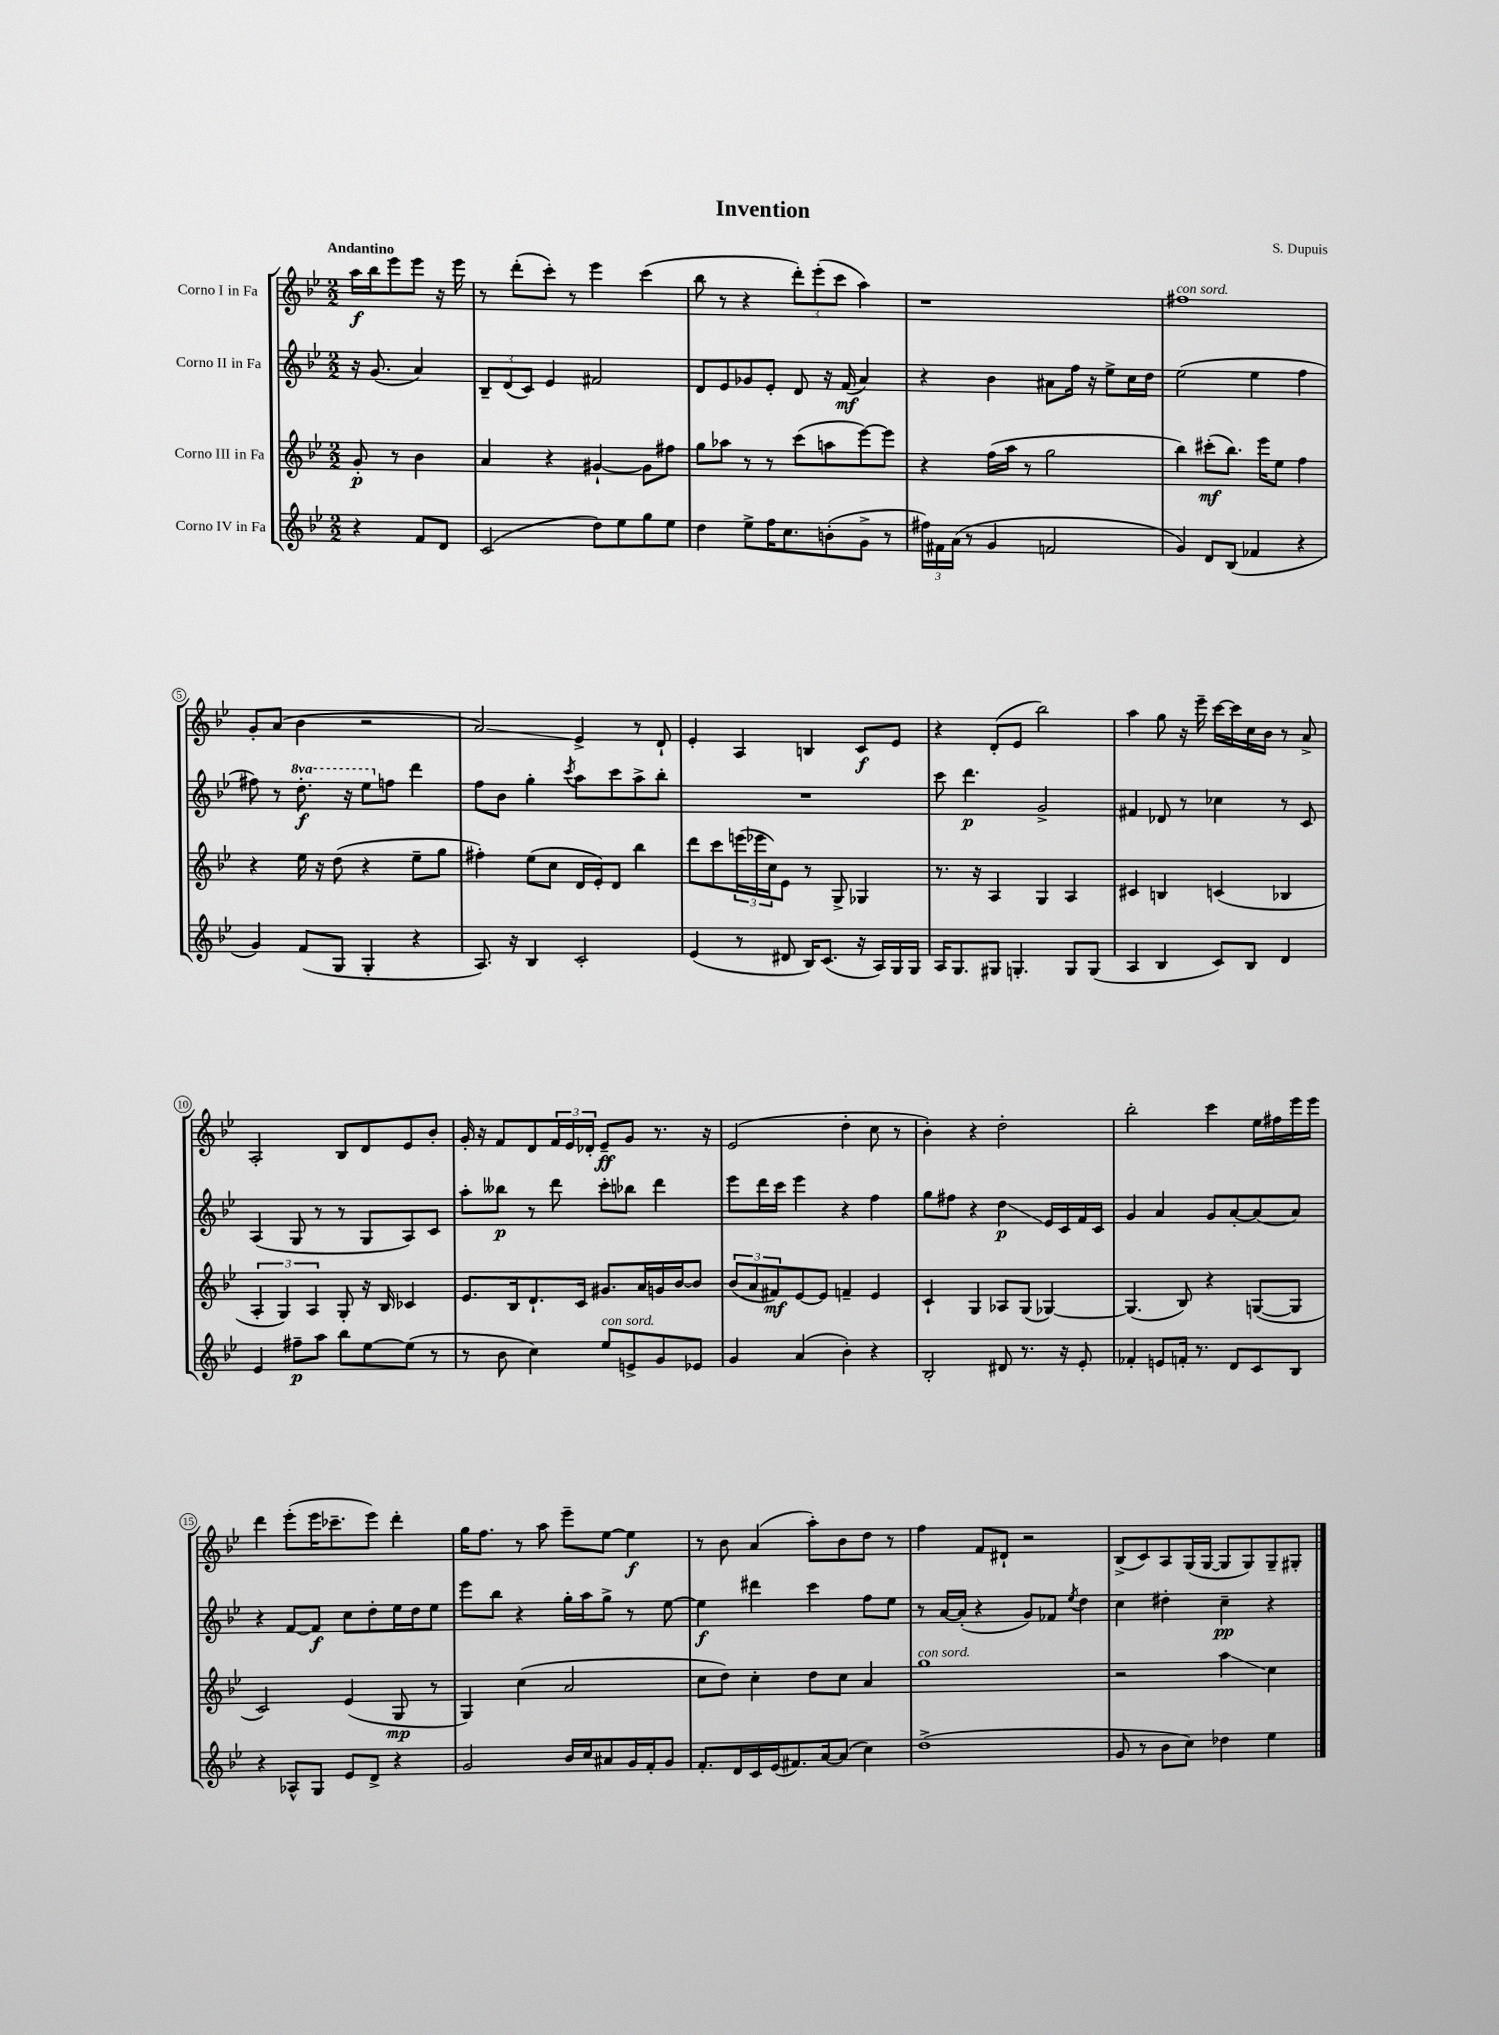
\header { title = "Invention" composer = "S. Dupuis" }
<<
\new StaffGroup <<
\new Staff = "s0" \with { instrumentName = "Corno I in Fa" } {
    \clef treble \key bes \major \numericTimeSignature \time 2/2 \partial 2 \tempo "Andantino"
    a''16\f bes''16 ees'''8 ees'''8 r16 ees'''16 |
    r8 d'''8-.( c'''8-.) r8 ees'''4 c'''4( |
    bes''8 r8 r4 \tuplet 3/2 { d'''8-.) ees'''8-.( c'''8 } a''4) |
    r1 |
    fis''1^\markup { \italic "con sord." } |
    g'8-. a'8( bes'4 r2 |
    a'2\glissando) ees'4-> r8 d'8-! |
    ees'4-. a4 b4 c'8\f ees'8 |
    r4 d'8-.( ees'8 bes''2) |
    a''4 g''8 r16 ees'''16-- c'''16~ c'''16 c''16 bes'16 r8 a'8-> |
    a2-. bes8 d'8 ees'8 bes'8-. |
    g'16-. r16 f'8 d'8 \tuplet 3/2 { f'16 ees'16 des'16-. } ees'8--\ff g'8 r8. r16 |
    ees'2( d''4-. c''8 r8 |
    bes'4-.) r4 d''2-. |
    bes''2-. c'''4 ees''16 fis''16 ees'''16 ees'''16 |
    d'''4 ees'''8-.( ees'''16 ces'''8.-- ees'''8) d'''4-. |
    g''16 f''8. r8 a''8 ees'''8-- ees''8~ ees''4\f |
    r8 bes'8 a'4( a''8-.) bes'8 d''8 r8 |
    f''4 f'8 dis'8-! r2 |
    bes8->( c'8) a8 g16( g16~ g8 g8) g8-- gis8-. \bar "|." |
}
\new Staff = "s1" \with { instrumentName = "Corno II in Fa" } {
    \clef treble \key bes \major \numericTimeSignature \time 2/2 \set Staff.ottavationMarkups = #ottavation-simple-ordinals \partial 2
    r16 g'8.( a'4) |
    \tuplet 3/2 { bes8-- d'8( c'8) } ees'4 fis'2 |
    d'8 ees'8 ges'8 ees'8-. d'8 r16 f'16\mf( a'4) |
    r4 bes'4 ais'8 f''16 r16 ees''8-> c''16 d''16 |
    ees''2( ees''4 f''4 |
    fis''8) r8 \ottava #1 d'''8.-.\f r16 ees'''8 \ottava #0 f''8 d'''4 |
    f''8 bes'8 g''4-. \acciaccatura { c'''8 } a''8 c'''8 a''8-> bes''8-. |
    R1 |
    c'''8 d'''4.\p g'2-> |
    fis'4 des'8 r8 ces''4 r8 c'8 |
    a4( g8 r8 r8 g8 a8) c'8 |
    a''8-. beses''8\p r8 d'''8 c'''8-. bes''8 d'''4 |
    ees'''8 d'''16 c'''16 ees'''4 r4 f''4 |
    g''8 fis''8 r4 d''4\glissando\p ees'16 c'16 f'16 c'16 |
    g'4 a'4 g'8 a'8~-. a'8( a'8) |
    r4 f'8~ f'8\f c''8 d''8-. ees''16 d''16 ees''8 |
    ees'''8 bes''8 r4 g''16-. a''16 g''8-> r8 ees''8~ |
    ees''4\f dis'''4 c'''4 f''8 ees''8 |
    r8 a'16~ a'16-.( r4 g'8) fes'8 \acciaccatura { ees''8 } d''4 |
    c''4 dis''4-. c''4--\pp r4 \bar "|." |
}
\new Staff = "s2" \with { instrumentName = "Corno III in Fa" } {
    \clef treble \key bes \major \numericTimeSignature \time 2/2 \partial 2
    g'8-.\p r8 bes'4 |
    a'4 r4 gis'4~-! gis'8 fis''8 |
    g''8 aes''8 r8 r8 c'''8( a''8 ees'''8~) ees'''8 |
    r4 f''16( a''16 r8 g''2 |
    bes''4) cis'''8-.\mf( bes''8.) ees'''16 ees''8 f''4 |
    r4 ees''16 r16 d''8( r4 ees''8-- g''8 |
    fis''4-.) ees''8( c''8 d'16 ees'16-.) d'8 bes''4 |
    d'''8 c'''8 \tuplet 3/2 { e'''16( ees'''16 c''16) } ees'8 r8 g8-> ges4 |
    r8. r16 a4 g4 a4 |
    cis'4 b4 c'4( bes4 |
    \tuplet 3/2 { a4-. g4) a4 } g8-. r16 bes16 ces'4 |
    ees'8. bes16 d'8.-! c'16 gis'8. a'16 g'16 bes'16~ bes'8 |
    \tuplet 3/2 { bes'8( a'8 fis'8\mf) } ees'8~ ees'8 f'4-- ees'4 |
    c'4-! g4 aes8 g8( ges4~) |
    ges4.( bes8) r4 g8~( g8 |
    c'2) ees'4( g8\mp r8 |
    g4) c''4( a'2 |
    c''8 d''8) c''4-. d''8 c''8 a'4 |
    g''1^\markup { \italic "con sord." } |
    r2 a''4\glissando c''4 \bar "|." |
}
\new Staff = "s3" \with { instrumentName = "Corno IV in Fa" } {
    \clef treble \key bes \major \numericTimeSignature \time 2/2 \partial 2
    r4 f'8 d'8 |
    c'2( d''8) ees''8 g''8 ees''8 |
    d''4 ees''8-> f''16 c''8. b'8-.( g'8-> r8 |
    \tuplet 3/2 { fis''16) fis'16 a'16( } r8 g'4 f'2 |
    g'4) d'8 bes8( fes'4 r4 |
    g'4) f'8( g8 g4-. r4 |
    a8.) r16 bes4 c'2-. |
    ees'4( r8 dis'8 bes16) c'8.( r16 a16) g16 g16 |
    a16 g8. gis8 g4.-. g8 g8( |
    a4 bes4 c'8) bes8 d'4 |
    ees'4 fis''8--\p a''8 bes''8 ees''8~ ees''8( r8 |
    r8 bes'8 c''4) ees''8^\markup { \italic "con sord." } e'8-> g'8 ees'8 |
    g'4 a'4( bes'4-.) r4 |
    bes2-. dis'8 r8. r16 ees'8-. |
    fes'4-. e'8 f'16-. r8. d'8 c'8 bes8 |
    r4 aes8-^ g8 ees'8 d'8-> r4 |
    g'2 bes'16 c''16 ais'8 g'16 f'16-. g'8 |
    f'8.-. d'16 c'16 ees'16( fis'8.) a'16~ a'8( c''4) |
    d''1->( |
    g'8 r8 bes'8 c''8) des''4 ees''4 \bar "|." |
}
>>
>>
\layout { \context { \Score \override BarNumber.stencil = #(make-stencil-circler 0.1 0.3 ly:text-interface::print) } }
